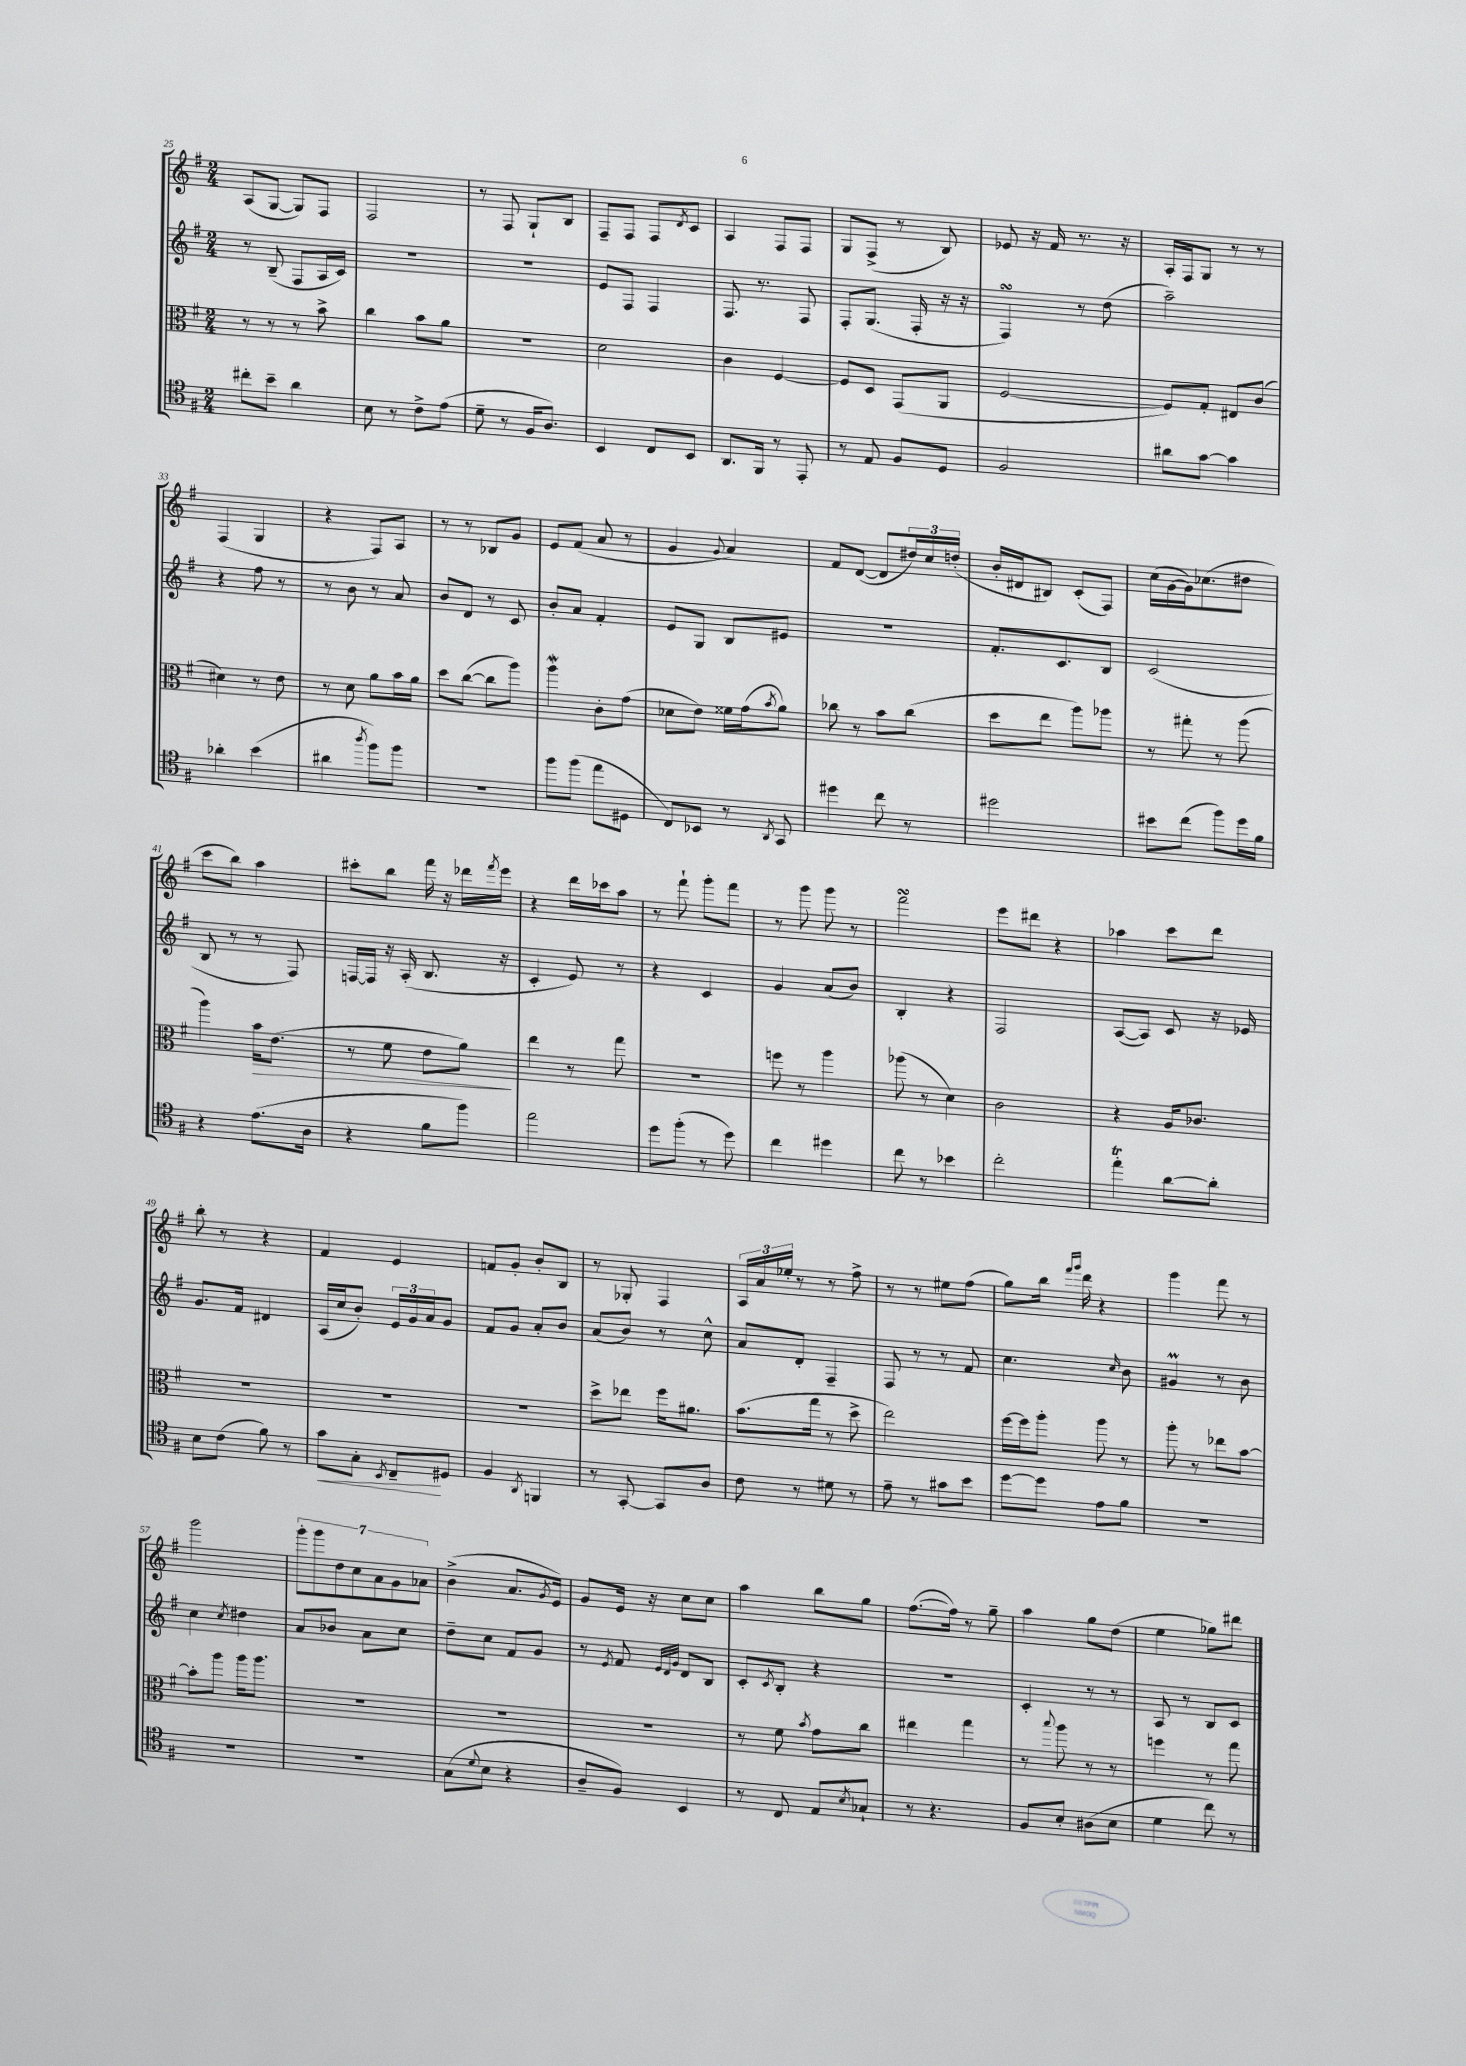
<<
\new StaffGroup <<
\new Staff = "s0" {
    \clef treble \key g \major \numericTimeSignature \time 2/4
    a8( g8~ g8) fis8 |
    fis2 |
    r8 fis8 g8-! b8 |
    fis8-- fis8 fis8 \acciaccatura { d'8 } c'8 |
    a4 fis8 fis8 |
    g8 fis8->( r8 b8) |
    ees'8 r16 fis'16 r8. r16 |
    a16-. fis16 g8 r8 r8 |
    fis4( g4 |
    r4 fis8) a8 |
    r8 r8 bes8 g'8 |
    e'8 fis'8( a'8 r8 |
    g'4 \appoggiatura { g'8 } a'4) |
    fis'8 d'8~( d'8 \tuplet 3/2 { dis''16) c''16 d''16-.( } |
    b'16-. dis'16 bis8) c'8-.( fis8) |
    c''16( g'16~ g'16) ces''8.( dis''8 |
    c'''8 b''8) a''4 |
    cis'''8-. b''8 fis'''16 r16 des'''16 \acciaccatura { fis'''8 } e'''16 |
    r4 d'''16 ces'''16 a''8 |
    r8 fis'''8-! g'''8-. fis'''8 |
    r8 g'''8 g'''8 r8 |
    fis'''2\turn |
    e'''8 dis'''8 r4 |
    aes''4 c'''8 d'''8 |
    b''8-. r8 r4 |
    fis'4 e'4 |
    f'8 g'8-. b'8-. b8 |
    r8 ges8-. fis4 |
    \tuplet 3/2 { a16 a'16 ees''16-. } r8 r8 fis''8-> |
    r8 r8 eis''8 fis''8( |
    g''8) b''16 \grace { fis'''16 g'''16 } d'''16 r4 |
    g'''4 fis'''8 r8 |
    g'''2 |
    \tuplet 7/4 { g'''8-. g'''8 d''8 c''8 a'8 g'8 aes'8 } |
    b'4->( a'8. \acciaccatura { g'8 } e'16) |
    g'8 e'16 r16 c''8 c''8 |
    a''4 b''8 g''8 |
    fis''8.~( fis''16) r8 g''8-- |
    a''4 g''8 d''8( |
    e''4 ges''8) dis'''8 \bar "|." |
}
\new Staff = "s1" {
    \clef treble \key g \major \numericTimeSignature \time 2/4
    r8 b8--( fis8 a16 c'16) |
    R2 |
    R2 |
    e'8 fis8 fis4 |
    fis8. r8. fis8 |
    fis8-. g8.( fis16-. r16 r16 |
    fis4\turn) r8 d''8( |
    a''2--) |
    r4 fis''8 r8 |
    r8 b'8 r8 a'8 |
    b'8 d'8 r8 c'8 |
    b'8-. a'8 fis'4-. |
    e'8 g8 b8 eis'8 |
    R2 |
    fis'8.-. c'8. b8 |
    c'2( |
    b8 r8 r8 fis8) |
    f16~ f16 r16 a16-.( b8. r16 |
    c'4-. e'8) r8 |
    r4 c'4 |
    g'4 a'8( b'8) |
    b4-. r4 |
    fis2 |
    a8~( a8) c'8 r16 ees'16 |
    g'8. fis'16 dis'4 |
    a16( c''16 b'8-.) \tuplet 3/2 { e'16 g'16 a'16 } g'8 |
    fis'8 g'8 a'8-. b'8 |
    a'8( b'8) r8 c''8-^ |
    a'8 d'8-. fis4-- |
    fis8 r8 r8 fis'8 |
    c''4. \grace { c''16 } b'8 |
    gis'4\prall r8 b'8 |
    c''4 \acciaccatura { c''8 } dis''4 |
    a'8 bes'8 a'8 c''8 |
    d''8-- c''8 fis'8 g'8 |
    r8 \acciaccatura { e'8 } fis'8 \grace { e'32 d'32 g'32 } d'8 b8 |
    c'8-. \acciaccatura { c'8 } b8-. r4 |
    R2 |
    c'4-. r8 r8 |
    a8 r8 b8 c'8 \bar "|." |
}
\new Staff = "s2" {
    \clef alto \key g \major \numericTimeSignature \time 2/4
    r8 r8 r8 b'8-> |
    c''4 b'8 a'8 |
    r2 |
    d'2 |
    c'4 fis4~ |
    fis8 d8 g,8( a,8 |
    fis2~ |
    fis8) g8-. eis8 c'8( |
    dis'4) r8 e'8 |
    r8 d'8 a'8 b'16 a'16 |
    d''8 c''8~( c''8 a''8) |
    a''4\mordent c'8-. g'8( |
    des'8 e'8) fisis'16 g'16( \acciaccatura { b'8 } a'8) |
    ces''8 r8 b'8 ces''8( |
    d''8 e''8 a''8) aes''8 |
    r8 gis''8-. r8 a''8( |
    a''4) b'16\> e'8.( |
    r8 fis'8 e'8 a'8\!) |
    e''4 r8 g''8 |
    r2 |
    f''8 r8 a''4 |
    aes''8( r8 d'4) |
    c'2 |
    r4 a16 ces'8. |
    R2 |
    R2 |
    R2 |
    d''8-> ees''8 fis''16 ais'8. |
    b'8.( g''16 r8 d''8-> |
    e''2) |
    fis''16~ fis''16 a''8-. a''8 r8 |
    a''8-. r8 ees''8 b'8~ |
    b'8-. a''8 a''16 a''8. |
    R2 |
    R2 |
    R2 |
    r8 fis'8 \acciaccatura { b'8 } g'8 c''8 |
    eis''4 g''4 |
    r8 \appoggiatura { b''8 } a''8 r8 r8 |
    f''4 r8 g''8 \bar "|." |
}
\new Staff = "s3" {
    \clef tenor \key g \major \numericTimeSignature \time 2/4
    cis''8-. b'8-- a'4 |
    b8 r8 c'8-> e'8( |
    d'8-- r8 fis16 a8.) |
    b,4 c8 b,8 |
    a,8. fis,16 r8 e,8-. |
    r8 e8 fis8 d8 |
    fis2 |
    ais'8 g'8~ g'4 |
    aes'4-. b'4( |
    ais'4 \acciaccatura { a''8 } fis''8) fis''8 |
    r2 |
    fis''8 fis''8( e''8 dis8 |
    c8) bes,8 r8 \acciaccatura { a,8 } g,8 |
    dis''4 c''8 r8 |
    dis''2 |
    bis'8 c''8( fis''8) d''16 fis'16 |
    r4 e'8.( a16 |
    r4 fis'8 fis''8) |
    e''2 |
    d''8 fis''8-.( r8 d''8) |
    c''4 dis''4 |
    c''8 r8 bes'4 |
    c''2-. |
    e''4-.\trill a'8~ a'8-. |
    b8 c'8( fis'8) r8 |
    g'8\< g8-. \acciaccatura { b,8 } c8--\! dis8 |
    fis4 \acciaccatura { a,8 } f,4 |
    r8 g,8~-. g,8 a8 |
    c'8 r8 dis'8 r8 |
    e'8-- r8 gis'8 b'8 |
    d''8~ d''8 e'8 fis'8 |
    R2 |
    R2 |
    R2 |
    g8( \appoggiatura { d'8 } b8 r4 |
    a8-- fis8) b,4 |
    r8 c8 e8 \acciaccatura { b8 } ges8-! |
    r8 r4. |
    fis8 b8-. ais8( b8 |
    d'4 c''8) r8 \bar "|." |
}
>>
>>
\layout { \context { \Score currentBarNumber = #25 } }
